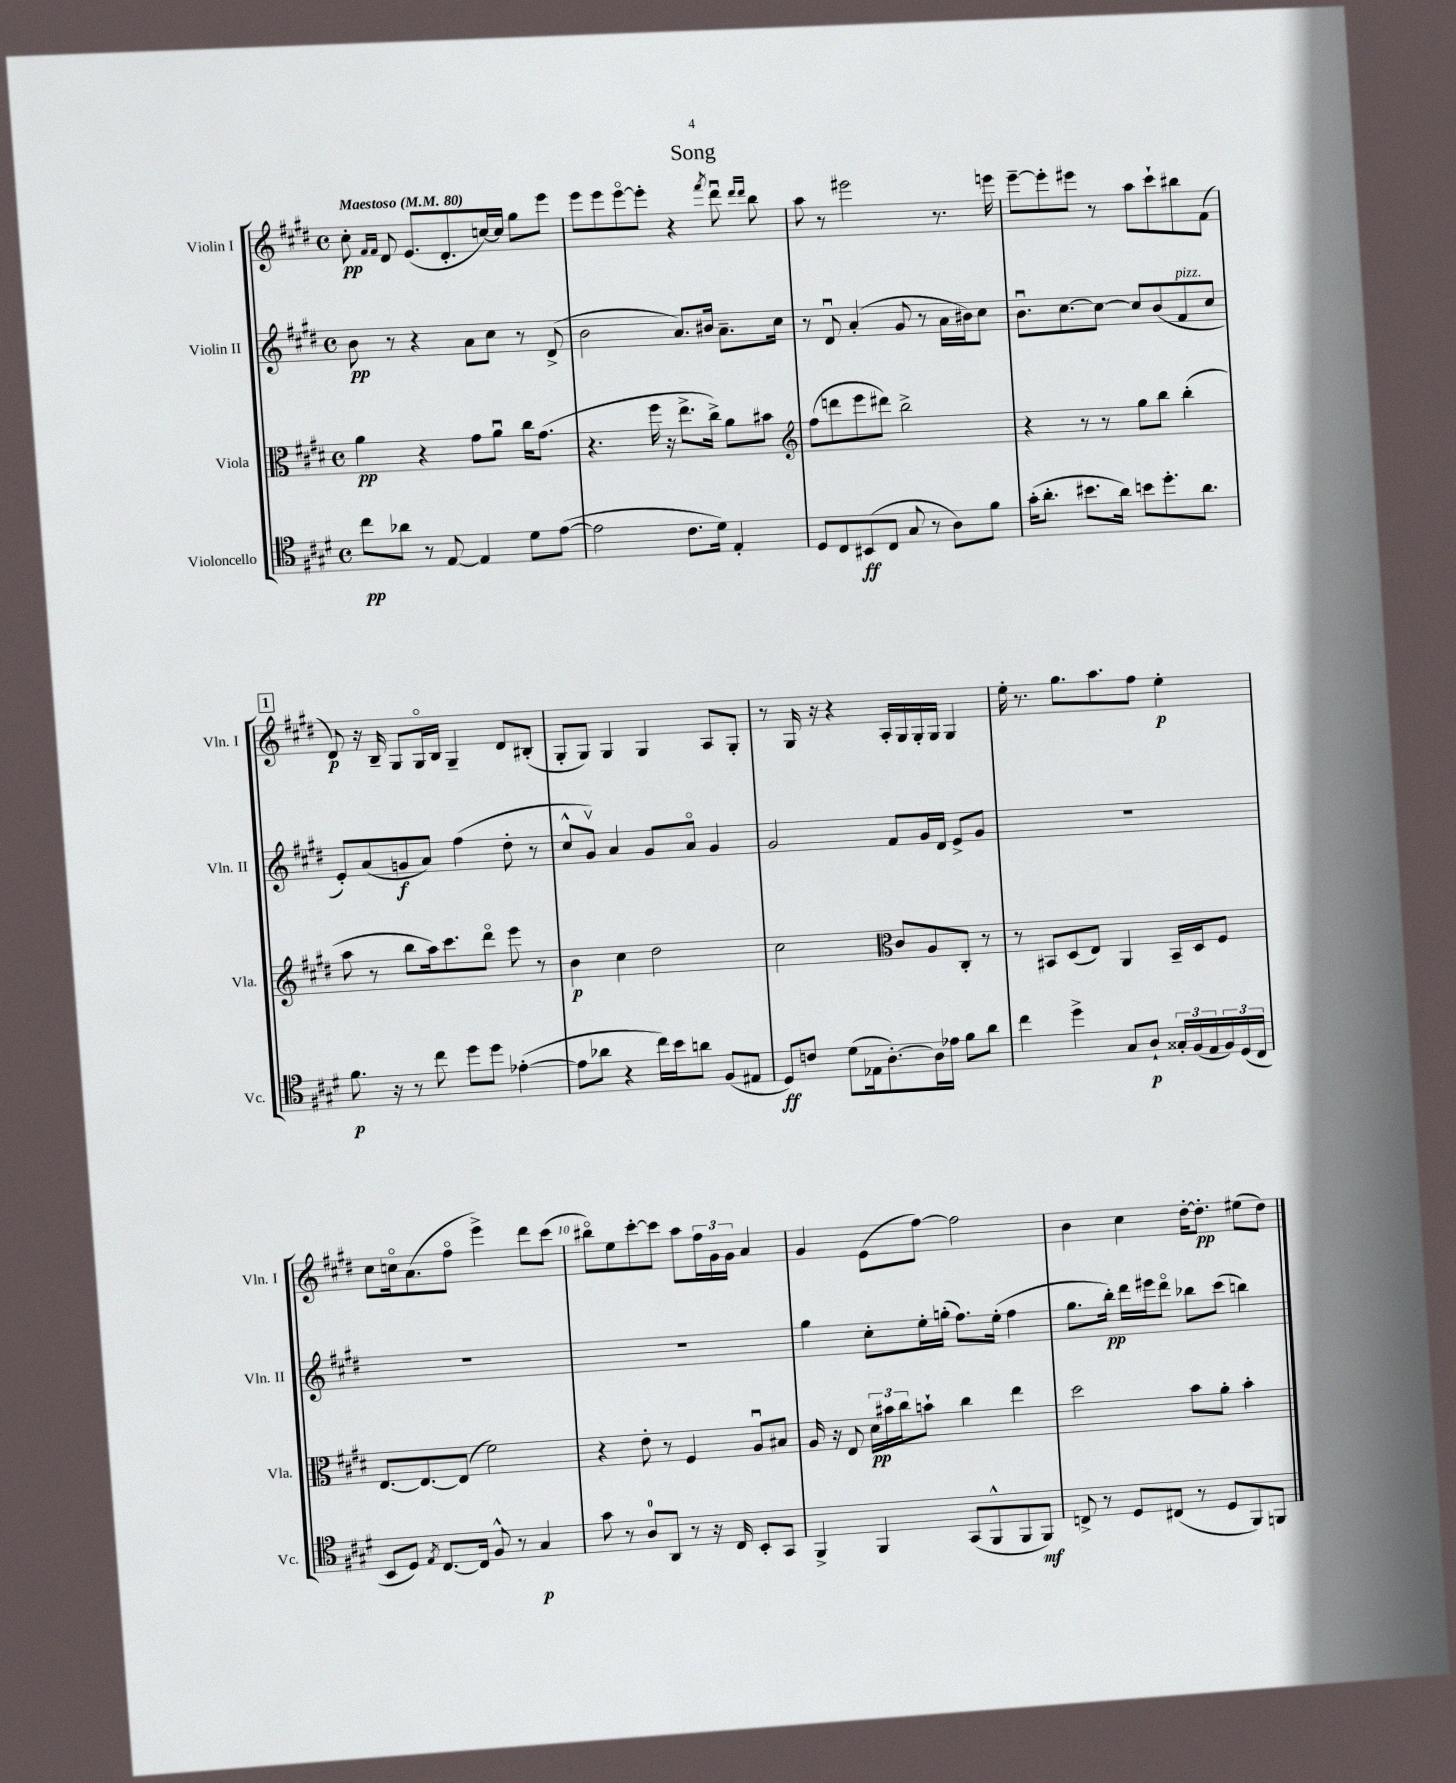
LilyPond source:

\header { title = "Song" }
<<
\new StaffGroup <<
\new Staff = "s0" \with { instrumentName = "Violin I" shortInstrumentName = "Vln. I" } {
    \clef treble \key e \major \defaultTimeSignature \time 4/4 \tempo "Maestoso" 4 = 80
    cis''8-.\pp \grace { fis'16 fis'16 } dis'8 e'8.( dis'8.-. c''16~) c''16 gis''8 e'''8 |
    e'''8 e'''8 e'''8~\flageolet e'''8-. r4 \acciaccatura { fis'''8 } dis'''8\downbow \grace { dis'''16 dis'''16 } b''8 |
    a''8 r8 eis'''2 r8. e'''16 |
    e'''8~-- e'''8-. eis'''8 r8 a''8 cis'''8-! bis''8 fis'8( |
    \mark \markup { \box "1" } dis'8\p) r16 b16-- gis8 gis16\flageolet b16 gis4-- dis'8 bis8-.( |
    gis8-. gis8) gis4 gis4 a8 gis8-. |
    r8 gis16 r16 r4 a16-. gis16 gis16-. gis16 gis4 |
    e''16-. r8. gis''8. a''8. fis''8 e''4-.\p |
    cis''8 c''16\flageolet a'8.( fis''8\flageolet e'''4->) dis'''8 cis'''8( |
    bis''8\flageolet) e''8 cis'''8~-. cis'''8 a''8 \tuplet 3/2 { fis''16 gis'16 gis'16 } a'4 |
    gis'4 e'8( fis''8~) fis''2 |
    b'4 cis''4 dis''16~-. dis''8.-.\pp eis''8( dis''8) \bar "|." |
}
\new Staff = "s1" \with { instrumentName = "Violin II" shortInstrumentName = "Vln. II" } {
    \clef treble \key e \major \defaultTimeSignature \time 4/4
    b'8\pp r8 r4 a'8 cis''8 r8 dis'8->( |
    b'2 a'8.) bis'16 a'8.-- cis''16 |
    r8 dis'8\downbow a'4-.( gis'8 r8 a'16 bis'16) cis''8 |
    b'8.\downbow cis''8.~ cis''8~ cis''8 b'8( fis'8^\markup { \italic "pizz." } cis''8 |
    \mark \markup { \box "1" } e'8-.) a'8( g'8\f a'8) fis''4( dis''8-. r8 |
    cis''8-^ gis'8\upbow) a'4 gis'8 a'8\flageolet gis'4 |
    gis'2 fis'8 gis'16 dis'16 e'8-> gis'8 |
    R1 |
    R1 |
    R1 |
    gis''4 cis''8-. e''16-. g''16-.( fis''8.) e''16-.( fis''4 |
    gis''8. b''16-.\pp) dis'''16 eis'''16 dis'''8\flageolet bes''8 cis'''8( b''4) \bar "|." |
}
\new Staff = "s2" \with { instrumentName = "Viola" shortInstrumentName = "Vla." } {
    \clef alto \key e \major \defaultTimeSignature \time 4/4
    a'4\pp r4 gis'8 a'8\downbow cis''16 gis'8.( |
    r4. fis''16 r16 e''8.-> cis''16->) a'8 bis'8 |
    \clef treble fis''8( d'''8 e'''8 dis'''8) b''2-> |
    r4 r8 r8 gis''8 b''8 b''4-.( |
    \mark \markup { \box "1" } a''8 r8 b''8 a''16) cis'''8. dis'''8\flageolet e'''8 r8 |
    b'4\p cis''4 dis''2 |
    cis''2 \clef alto cis'8 a8 cis8-. r8 |
    r8 bis,8 dis8( e8) a,4 bis,16-- dis16 fis8 |
    e8.~ e8.~ e8( fis'2) |
    r4 e'8-. r8 fis4 a8\downbow bis8 |
    a16 r16 e8 \tuplet 3/2 { dis'16\pp bis'16 cis''16 } b'8-! cis''4 e''4 |
    dis''2 b'8 a'8-. b'4-. \bar "|." |
}
\new Staff = "s3" \with { instrumentName = "Violoncello" shortInstrumentName = "Vc." } {
    \clef tenor \key e \major \defaultTimeSignature \time 4/4
    cis''8\pp aes'8 r8 e8~ e4 dis'8 e'8~( |
    e'2 cis'8. dis'16) e4-. |
    dis8 cis8 bis,8\ff( cis8 gis8 r8 a8) fis'8 |
    gis'16-.( a'8.-. bis'8. a'16) b'8 dis''8.-. a'8. |
    \mark \markup { \box "1" } fis'8.\p r16 r8 cis''8 dis''8 dis''8 ees'4~-.( |
    ees'8 aes'8 r4 cis''16) b'16 a'8 fis8( eis8 |
    dis8\ff) c'8 dis'8( ees16 a8.~-.) a16 ees'16 fis'8 a'8 |
    cis''4 dis''4-> gis8 a8-!\p \tuplet 3/2 { gisis16-. fis16( e16 } \tuplet 3/2 { fis16) dis16( cis16 } |
    b,8 dis8) \acciaccatura { e8 } cis8.~ cis16 fis8-^ r8 gis4\p |
    gis'8 r8 a8-0 a,8 r8 r16 cis16 b,8-. gis,8 |
    fis,4-> fis,4 gis,8( fis,8-^ fis,8 fis,8\mf) |
    c8-> r8 dis8 cis8( r8 dis8 fis,8) f,8 \bar "|." |
}
>>
>>
\layout { \context { \Score \override BarNumber.break-visibility = ##(#f #t #t) barNumberVisibility = #(every-nth-bar-number-visible 5) } }
